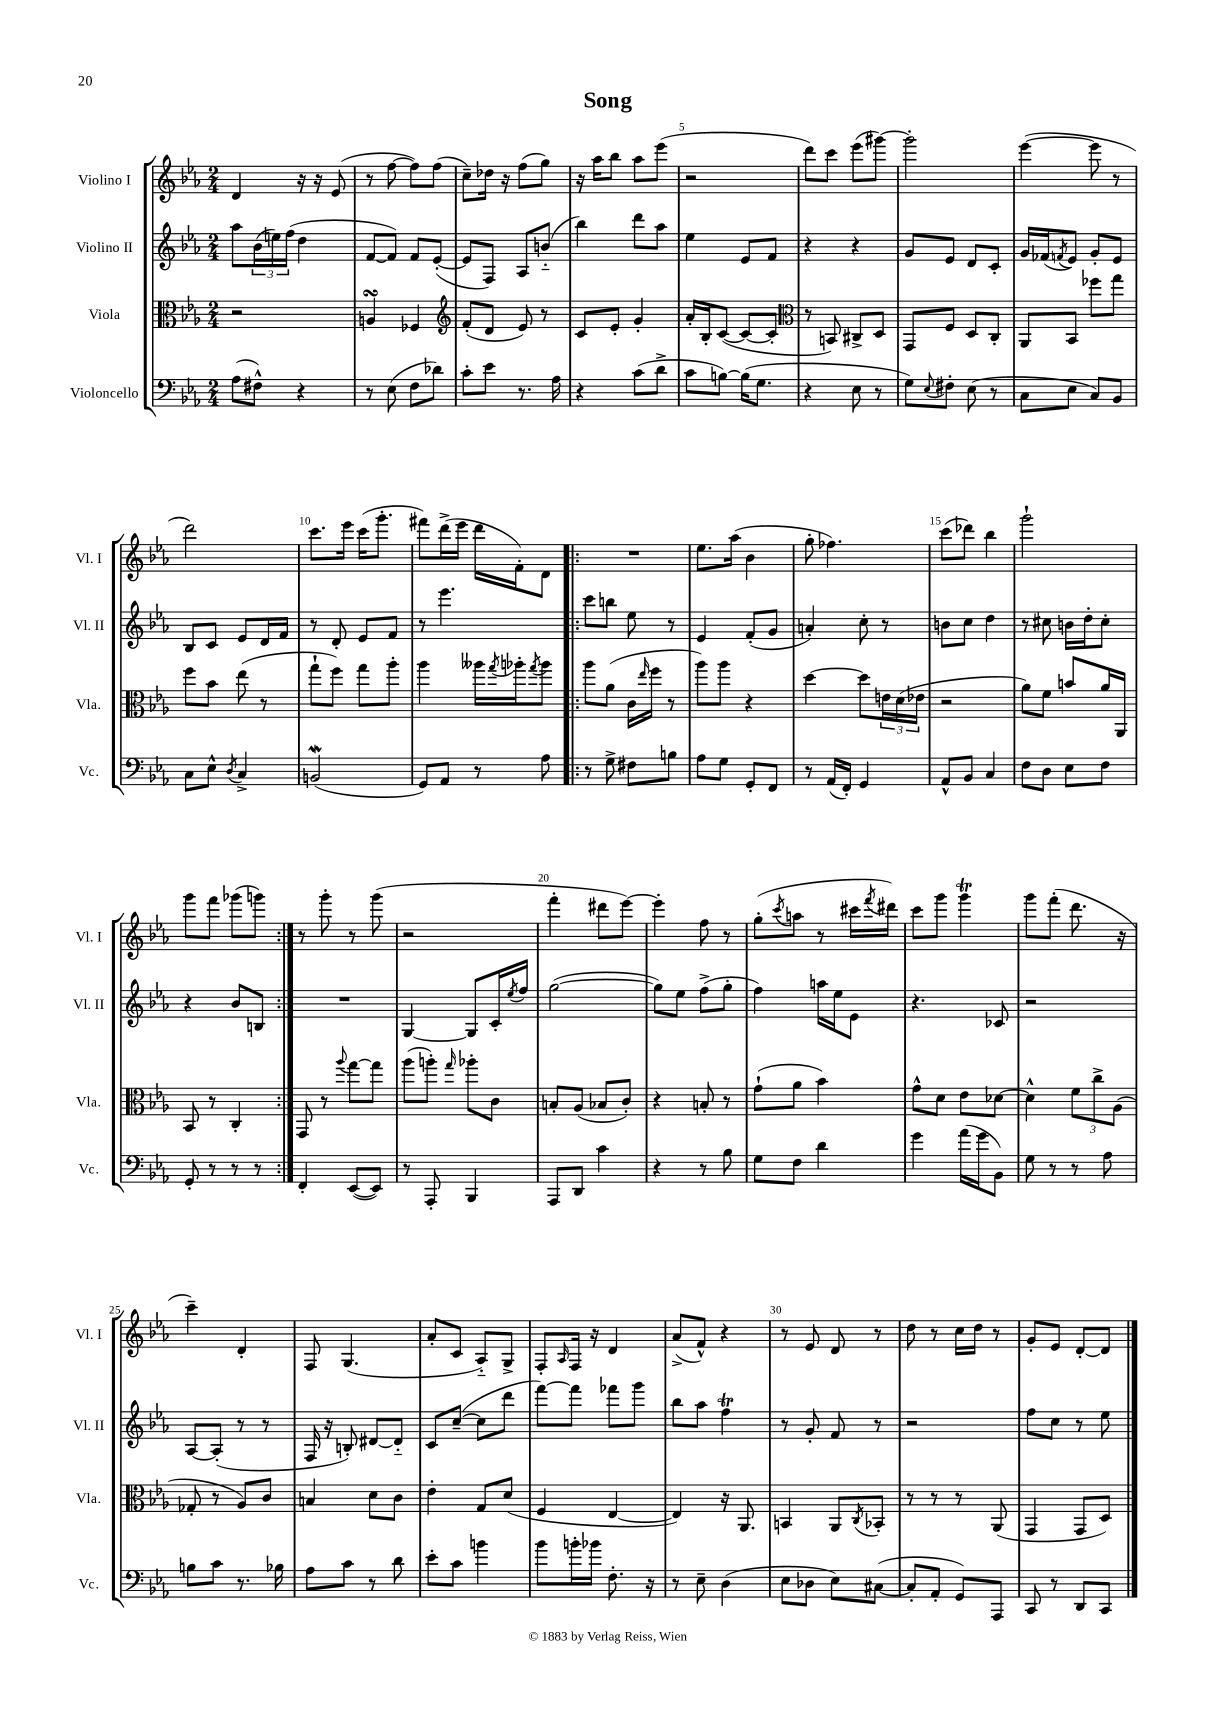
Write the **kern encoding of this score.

**kern	**kern	**kern	**kern
*staff4	*staff3	*staff2	*staff1
*clefF4	*clefC3	*clefG2	*clefG2
*k[b-e-a-]	*k[b-e-a-]	*k[b-e-a-]	*k[b-e-a-]
*M2/4	*M2/4	*M2/4	*M2/4
(8A-	2r	8aa-	4d
8F#^^)	.	(24b-	.
.	.	24ee)	.
.	.	(24ff	.
4r	.	4dd	16r
.	.	.	16r
.	.	.	(8e-
=	=	=	=
8r	4A	[8f	8r
(8E-	.	8f])	[8ff
8F	4F-	8f	8ff])
8d-)	.	([8e-'	(8ff
=	=	=	=
*	*clefG2	*	*
8c'	(8f'	8e-]	8cc~)
8e-	8d	8F)	16dd-
.	.	.	16r
8.r	8e-)	8A-	(8ff
.	8r	(8b'~	8gg)
16A-	.	.	.
=	=	=	=
4r	8c	4bb-)	16r
.	.	.	16aa-
.	8e-'	.	8bb-
(8c	4g'	8ddd	8aa-
8d^	.	8aa-	(8eee-
=	=	=	=
8c	16a-'	4ee-	2r
.	16B-'	.	.
[8B)	([8c	.	.
(16B]	8c_	8e-	.
8.G	.	.	.
.	8c']	8f	.
=	=	=	=
*	*clefC3	*	*
4r	8r	4r	8ddd)
.	8BB)	.	8ccc
8E-	8C#^	4r	(8eee-
8r	8D	.	[8ggg#)
=	=	=	=
8G)	8GG	8g	2ggg#']
8qqE-	.	.	.
8F#'	8F	8e-	.
(8E-	8D	8d	.
8r	8C'	8c'	.
=	=	=	=
8C	8AA-	16g	([4eee-
.	.	(16f-	.
.	.	8qf	.
8E-	8BB-	8e-)	.
8C)	8ff-	8g'	8eee-]
8BB-	8gg	8e-	8r
=	=	=	=
8C	8ff	8B-	2ddd)
8E-^^	8b-	8c	.
8qD	.	.	.
4C^	(8ee-	8e-	.
.	8r	16d	.
.	.	16f	.
=	=	=	=
(2BB	8gg`	8r	8.ccc
.	8ff)	8d'	.
.	.	.	16eee-
.	8gg	8e-	(16ccc
.	.	.	8.ggg'
.	8aa-'	8f	.
=	=	=	=
8GG)	4aa-	8r	8fff#)
8AA-	.	4.eee-	(16ddd^
.	.	.	16eee-
8r	16aa--	.	16ddd
.	8qgg	.	.
.	16aa-'	.	16f')
.	8qgg	.	.
8A-	8aa-	.	8d
=!|:	=!|:	=!|:	=!|:
8r	8aa-	8ccc	2r
8G^	(8a-	8bb	.
8F#	16c	8ee-	.
.	16qqee-	.	.
.	16ff	.	.
8B	8r	8r	.
=	=	=	=
8A-	8aa-)	4e-	8.ee-
8G	8aa-	.	.
.	.	.	(16aa-
8GG'	4r	(8f'	4b-
8FF	.	8g	.
=	=	=	=
8r	[4dd	4a')	8gg'
(16AA-	.	.	4.ff-)
16FF')	.	.	.
4GG	8dd]	8cc'	.
.	24e	8r	.
.	(24d	.	.
.	24e-	.	.
=	=	=	=
8AA-^^	2r	8b	(8ccc
8BB-	.	8cc	8ddd-)
4C	.	4dd	4bb-
=	=	=	=
8F	8a-)	8r	2ggg`
8D	8f	8cc#	.
8E-	8b	16b	.
.	.	16dd'	.
8F	16a-	8cc#'	.
.	16AA-	.	.
=	=	=	=
8GG'	8BB-	4r	8ggg
8r	8r	.	8fff
8r	4C'	8b-	(8ggg-
8r	.	8B	8ggg)
=:|!	=:|!	=:|!	=:|!
4FF'	8GG	2r	8r
.	8r	.	8ggg'
.	8qqaa-	.	.
([8EE-	[8gg	.	8r
8EE-])	8gg]	.	(8ggg
=	=	=	=
8r	(8aa-	[4G	2r
8AAA-'	8aa')	.	.
.	16qqgg	.	.
4BBB-	8aa-'	8G]	.
.	8c	16c'	.
.	.	8qee-	.
.	.	16ff	.
=	=	=	=
8AAA-	8B'	([2gg	4fff'
8DD	(8A-	.	.
4c	8B-	.	8ddd#
.	8c')	.	[8eee-)
=	=	=	=
4r	4r	8gg])	4eee-']
.	.	8ee-	.
8r	8B'	(8ff^	8ff
8B-	8r	8gg'	8r
=	=	=	=
8G	(8g`	4ff)	(8gg'
.	.	.	8qccc
8F	8a-	.	8aa
4d	4b-)	16aa	8r
.	.	16ee-	.
.	.	8e-	16ccc#
.	.	.	8qfff
.	.	.	16ddd#)
=	=	=	=
4g	8g^^	4.r	8ccc
.	8d	.	8ggg
(16a-	8e-	.	4ggg
16g	.	.	.
8BB-)	[8d-	8c-	.
=	=	=	=
8G	4d-^^]	2r	8ggg
8r	.	.	(8fff'
8r	12f	.	8.ddd
.	12cc^	.	.
8A-	.	.	.
.	(12A-	.	.
.	.	.	16r
=	=	=	=
8B	8G-'	[8A-	4ccc~)
8c	8r	(8A-']	.
8.r	8A-)	8r	4d'
.	8c	8r	.
16B-	.	.	.
=	=	=	=
8A-	4B	16F	8F
.	.	16r	.
8c	.	8B')	(4.G
8r	8d	[8d#	.
8d	8c	8d#'~]	.
=	=	=	=
8e-'	4e-'	8c	8a-'
8c	.	([8cc~	8c
4b	8G	8cc]	8A-'~)
.	(8d	8ddd	8G^
=	=	=	=
8b-	4F	[8fff)	8F'
.	.	.	16qqA-
16b'	.	8fff]	16F
16b-	.	.	16r
8.F'	[4E-	8fff-	4d
.	.	8ggg	.
16r	.	.	.
=	=	=	=
8r	4E-])	8bb-	(8a-^
8E-~	.	8aa-	8f^^)
(4D	16r	4ff	4r
.	8.AA-	.	.
=	=	=	=
8E-	4BB	8r	8r
8D-	.	8g'	8e-
8E-)	8AA-	8f	8d
.	8qC	.	.
([8C#	8BB-'	8r	8r
=	=	=	=
8C#']	8r	2r	8dd
8AA-'	8r	.	8r
8GG)	8r	.	16cc
.	.	.	16dd
8AAA-	(8AA-	.	8r
=	=	=	=
8CC	4GG	8ff	8g'
8r	.	8cc	8e-
8DD	8GG	8r	[8d'
8CC	8D)	8ee-	8d]
==	==	==	==
*-	*-	*-	*-
